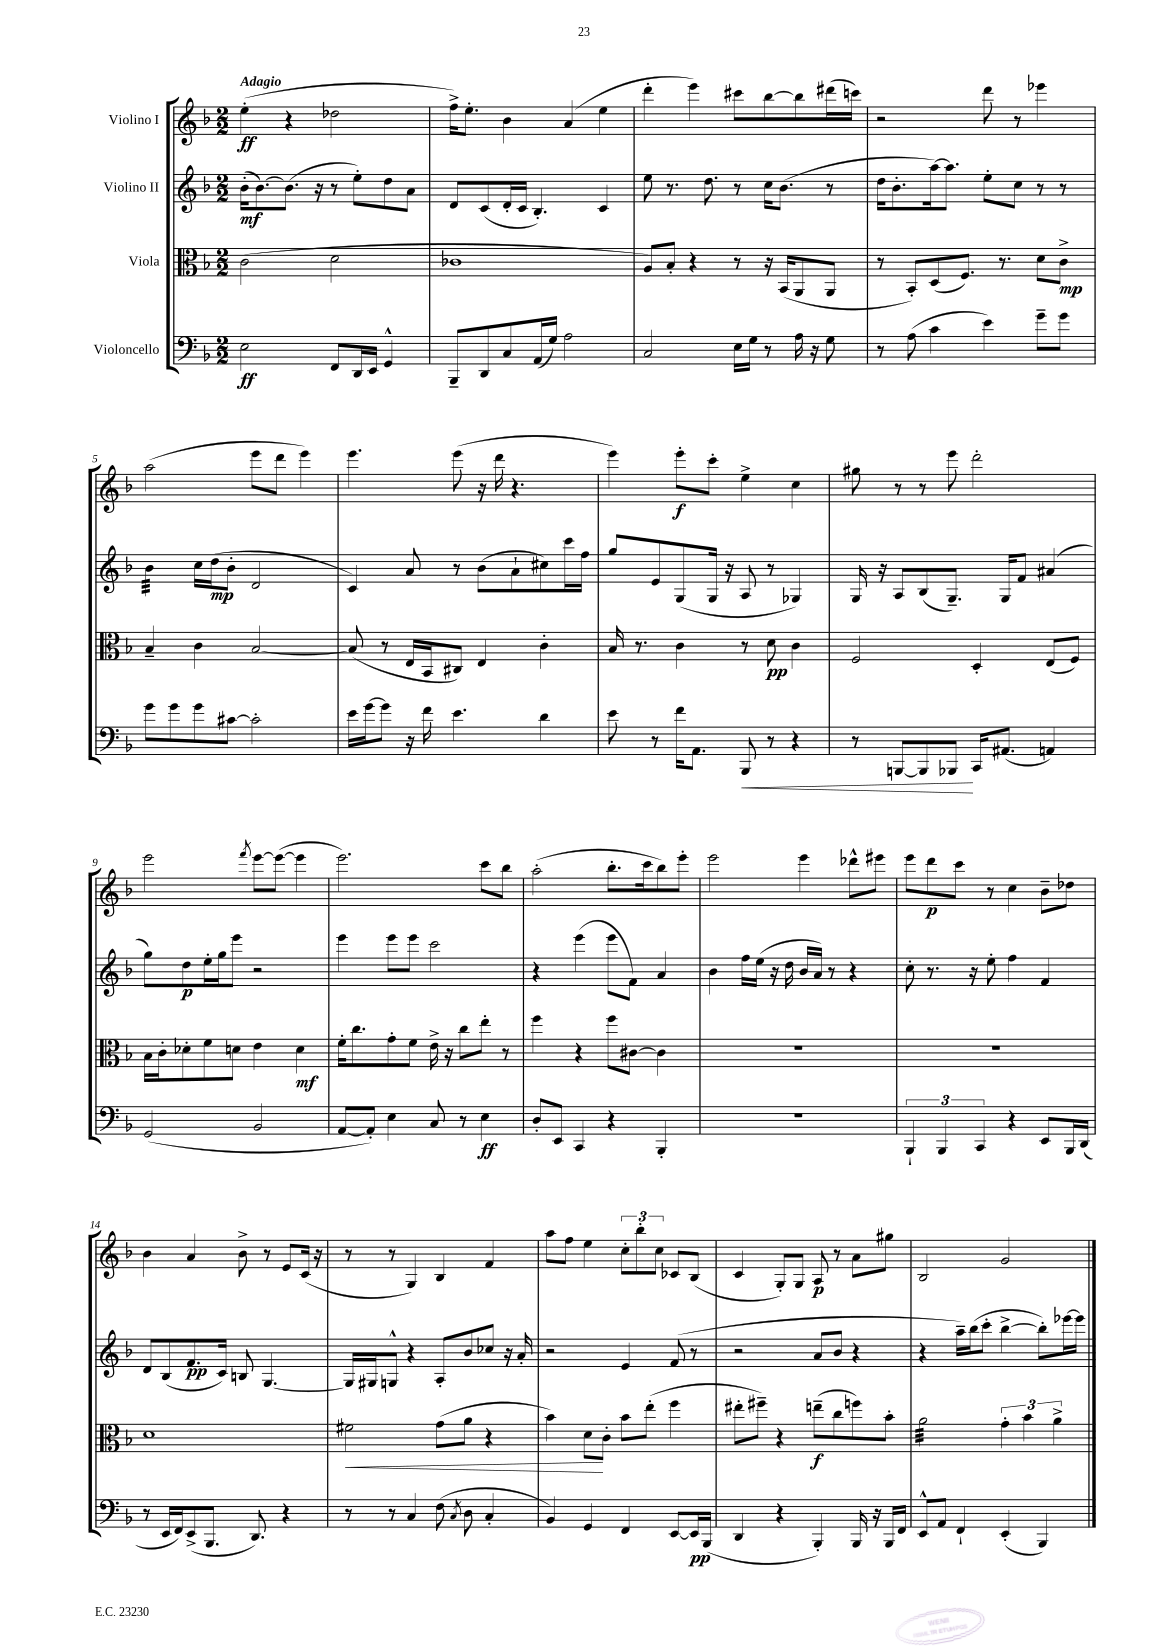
<<
\new StaffGroup <<
\new Staff = "s0" \with { instrumentName = "Violino I" } {
    \clef treble \key f \major \numericTimeSignature \time 2/2 \tempo "Adagio"
    \autoBeamOff e''4-.\ff( r4 des''2 |
    f''16[->) e''8.]-. bes'4 a'4( e''4 |
    d'''4-. e'''4) cis'''8[ bes''8~ bes''8 dis'''16( c'''16]) |
    r2 d'''8 r8 ees'''4 |
    a''2( e'''8[ d'''8] e'''4) |
    e'''4. e'''8( r16 d'''16 r4. |
    e'''4) e'''8[-.\f c'''8]-. e''4-> c''4 |
    gis''8 r8 r8 e'''8 d'''2-. |
    e'''2 \acciaccatura { f'''8 } e'''8[~ e'''8]~( e'''4 |
    e'''2.) c'''8[ bes''8] |
    a''2-.( bes''8.[-. c'''16 bes''8) e'''8]-. |
    e'''2 e'''4 des'''8[-^ eis'''8] |
    e'''8[ d'''8\p c'''8] r8 c''4 bes'8[-- des''8] |
    bes'4 a'4 bes'8-> r8 e'8[ c'16]( r16 |
    r8 r8 g4) bes4 f'4 |
    a''8[ f''8] e''4 \tuplet 3/2 { c''8[-. bes''8-. c''8] } ces'8[ bes8]( |
    c'4 g8[-.) g8] a8\p r8 a'8[ gis''8] |
    bes2 g'2 \bar "|." |
}
\new Staff = "s1" \with { instrumentName = "Violino II" } {
    \clef treble \key f \major \numericTimeSignature \time 2/2
    \autoBeamOff bes'16[-.\mf( bes'8.~) bes'8.]( r16 r8 e''8[-.) d''8 a'8] |
    d'8[ c'8( d'16-. c'16] bes4.-.) c'4 |
    e''8 r8. d''8. r8 c''16[ bes'8.]( r8 |
    d''16[ bes'8.-. a''16~) a''8.] e''8[-. c''8] r8 r8 |
    bes'4:32 c''16[ d''16\mp( bes'8]-. d'2 |
    c'4) a'8 r8 bes'8[( a'8-! cis''8) c'''16 f''16] |
    g''8[ e'8 g8( g16] r16 a8 r8 ges4) |
    g16 r16 a8[ bes8( g8.]--) g16[ f'8] ais'4( |
    g''8[) d''8\p e''16-. g''16 e'''8] r2 |
    e'''4 e'''8[ e'''8] c'''2 |
    r4 e'''4( e'''8[ f'8]) a'4 |
    bes'4 f''16[ e''16]( r16 d''16 bes'16[ a'16]) r8 r4 |
    c''8-. r8. r16 e''8-. f''4 f'4 |
    d'8[ bes8( f'8.\pp c'16]) b8 g4.~ |
    g16[ gis16 g8]-^ r4 a8[-. bes'8 ces''8] r16 a'16-. |
    r2 e'4 f'8( r8 |
    r2 a'8[ bes'8] r4 |
    r4 a''16[--) bes''16( c'''8]-. bes''4~-> bes''8[-.) ees'''16~ ees'''16] \bar "|." |
}
\new Staff = "s2" \with { instrumentName = "Viola" } {
    \clef alto \key f \major \numericTimeSignature \time 2/2
    \autoBeamOff c'2( d'2 |
    ces'1 |
    a8[) bes8]-. r4 r8 r16 bes,16[( a,8 a,8] |
    r8 bes,8[-.) d8( f8.]) r8. d'8[ c'8]->\mp |
    bes4-- c'4 bes2~ |
    bes8( r8 e16[ bes,16 cis8]) e4 c'4-. |
    bes16 r8. c'4 r8 d'8\pp c'4 |
    f2 d4-. e8[( f8]) |
    bes16[ c'16-. des'8-. f'8 d'8] e'4 d'4\mf |
    f'16[-. c''8. g'8-. f'8] e'16-> r16 c''8[ e''8]-. r8 |
    f''4 r4 f''8[ cis'8]~ cis'4 |
    r1 |
    R1 |
    d'1 |
    fis'2\< g'8[( a'8] r4 |
    bes'4) d'8[\! c'8]-. bes'8[ e''8]-.( f''4 |
    eis''8[-. fis''8]--) r4 e''8[--\f( c''8 f''8) bes'8]-. |
    a'2:32 \tuplet 3/2 { g'4-. bes'4 a'4-> } \bar "|." |
}
\new Staff = "s3" \with { instrumentName = "Violoncello" } {
    \clef bass \key f \major \numericTimeSignature \time 2/2
    \autoBeamOff e2\ff f,8[ d,16 e,16] g,4-^ |
    bes,,8[-- d,8 c8 a,16( g16]) a2 |
    c2 e16[ g16] r8 a16 r16 g8 |
    r8 a8( c'4 e'4) g'8[-- g'8] |
    g'8[ g'8 g'8 cis'8]~ cis'2-. |
    e'16[ g'16~ g'8] r16 f'16 e'4. d'4 |
    e'8 r8 f'16[ a,8.] bes,,8\< r8 r4 |
    r8 b,,8[~ b,,8 bes,,8]\! c,16[ ais,8.]( a,4) |
    g,2( bes,2 |
    a,8[~ a,8]-.) e4 c8 r8 e4\ff |
    d8[-. e,8] c,4 r4 bes,,4-. |
    R1 |
    \tuplet 3/2 { bes,,4-! bes,,4 c,4 } r4 e,8[ bes,,16 d,16]( |
    r8 e,16[ f,16) e,8->( bes,,8.] d,8.) r4 |
    r8 r8 c4 f8( \acciaccatura { c8 } d8 c4-. |
    bes,4) g,4 f,4 e,8[~ e,16\pp bes,,16]( |
    d,4 r4 bes,,4-.) bes,,16 r16 bes,,16[ f,16] |
    e,8[-^ a,8] f,4-! e,4-.( bes,,4) \bar "|." |
}
>>
>>
